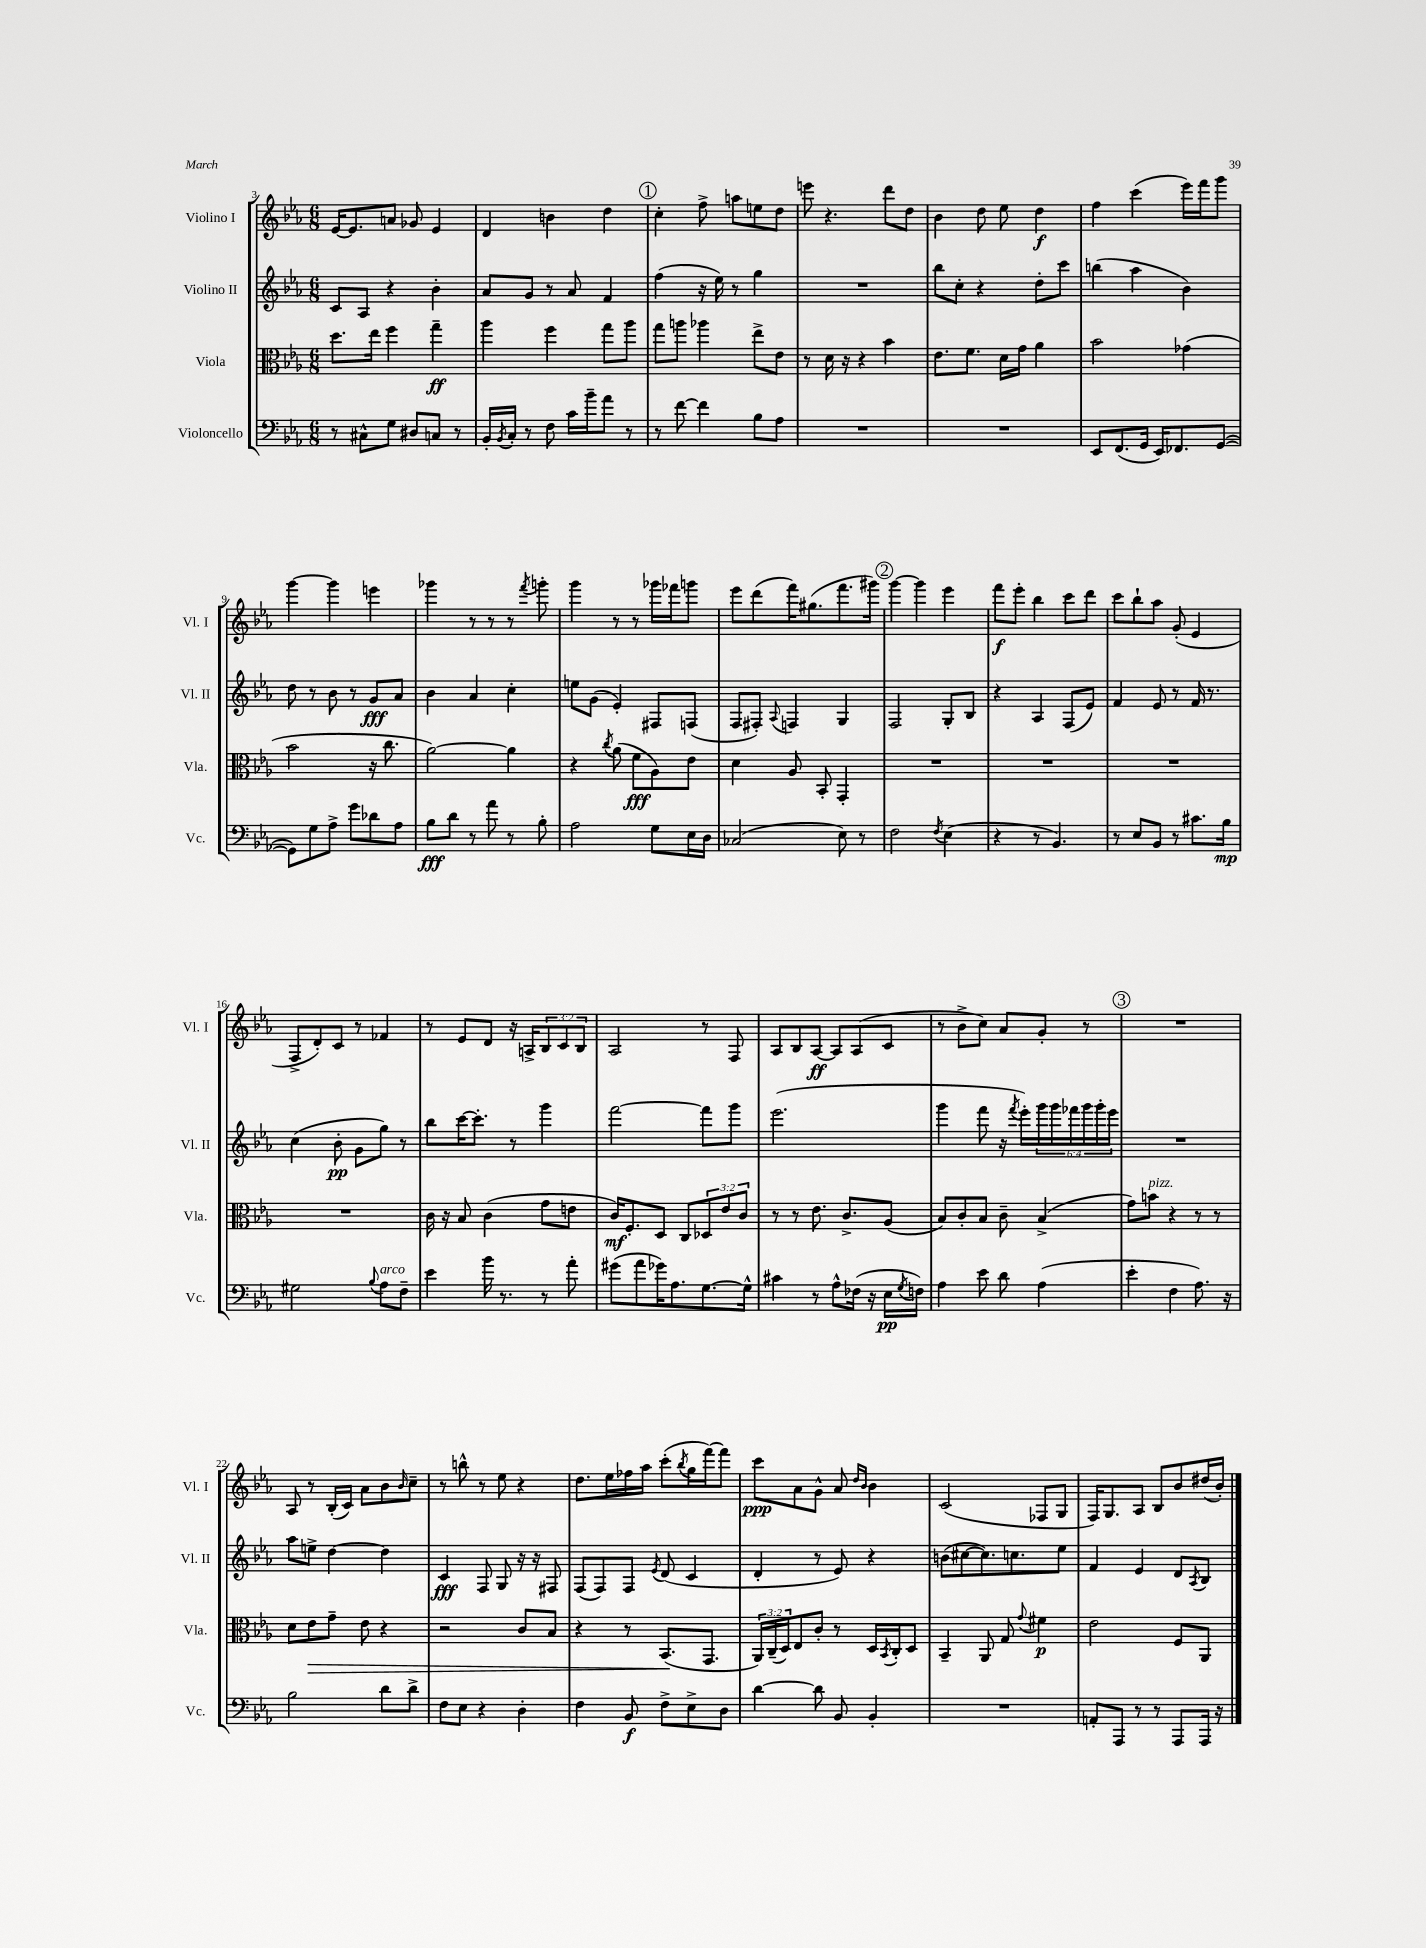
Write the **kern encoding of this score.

**kern	**dynam	**kern	**dynam	**kern	**dynam	**kern	**dynam
*part4	*part4	*part3	*part3	*part2	*part2	*part1	*part1
*staff4	*staff4	*staff3	*staff3	*staff2	*staff2	*staff1	*staff1
*I"Violoncello	*	*I"Viola	*	*I"Violino II	*	*I"Violino I	*
*I'Vc.	*	*I'Vla.	*	*I'Vl. II	*	*I'Vl. I	*
*clefF4	*	*clefC3	*	*clefG2	*	*clefG2	*
*k[b-e-a-]	*	*k[b-e-a-]	*	*k[b-e-a-]	*	*k[b-e-a-]	*
*M6/8	*	*M6/8	*	*M6/8	*	*M6/8	*
=3	=3	=3	=3	=3	=3	=3	=3
8r	.	8.dd\L	.	8c/L	.	[16e-/KL	.
.	.	.	.	.	.	8.e-/]	.
8C#X^^\L	.	.	.	8A-/J	.	.	.
.	.	16ee-\Jk	.	.	.	.	.
8G\J	.	4ff\	.	4r	.	8an/J	.
8D#X/L	.	.	.	.	.	8g-X/	.
8Cn/J	.	4gg~\	ff	4b-'\	.	4e-/	.
8r	.	.	.	.	.	.	.
=4	=4	=4	=4	=4	=4	=4	=4
16BB-'/LL	.	4aa-\	.	8a-/L	.	4d/	.
8qBB-/	.	.	.	.	.	.	.
16C'/JJ	.	.	.	.	.	.	.
8r	.	.	.	8g/J	.	.	.
8F\	.	4ff\	.	8r	.	4bn\	.
16c\LL	.	.	.	8a-/	.	.	.
16b-~\J	.	.	.	.	.	.	.
8a-\J	.	8gg\L	.	4f/	.	4dd\	.
8r	.	8aa-\J	.	.	.	.	.
!!LO:REH:place=s1:t=1
=5	=5	=5	=5	=5	=5	=5	=5
8r	.	8gg\L	.	(4ff\	.	4cc'\	.
[8f\	.	8aan\J	.	.	.	.	.
4f\]	.	4aa-X\	.	16r	.	8ff^\	.
.	.	.	.	16ee-\)	.	.	.
.	.	.	.	8r	.	8aan\L	.
8B-\L	.	8ee-^\L	.	4gg\	.	8een\	.
8A-\J	.	8e-\J	.	.	.	8dd\J	.
=6	=6	=6	=6	=6	=6	=6	=6
2.r	.	8r	.	2.r	.	8eeen\	.
.	.	16d\	.	.	.	4.r	.
.	.	16r	.	.	.	.	.
.	.	4r	.	.	.	.	.
.	.	4b-\	.	.	.	8ddd\L	.
.	.	.	.	.	.	8dd\J	.
=7	=7	=7	=7	=7	=7	=7	=7
2.r	.	8.e-\L	.	8bb-\L	.	4b-\	.
.	.	.	.	8cc'\J	.	.	.
.	.	8.f\J	.	.	.	.	.
.	.	.	.	4r	.	8dd\	.
.	.	16d\LL	.	.	.	8ee-\	.
.	.	16g\JJ	.	.	.	.	.
.	.	4a-\	.	8dd'\L	.	4dd\	f
.	.	.	.	8ccc\J	.	.	.
=8	=8	=8	=8	=8	=8	=8	=8
8EE-/L	.	2b-\	.	(4bbn\	.	4ff\	.
(8.FF/	.	.	.	.	.	.	.
.	.	.	.	4aa-\	.	(4ccc\	.
16GG/Jk	.	.	.	.	.	.	.
16EE-/KL)	.	.	.	.	.	.	.
8.FF-X/	.	.	.	.	.	.	.
.	.	(4g-X\	.	4b-\)	.	16eee-\LL)	.
.	.	.	.	.	.	16fff\J	.
([8GG/J	.	.	.	.	.	8ggg\J	.
!!LO:LB:g=z
=9	=9	=9	=9	=9	=9	=9	=9
8GG\L])	.	2b-\	.	8dd\	.	[4ggg\	.
8G\	.	.	.	8r	.	.	.
8A-^\J	.	.	.	8b-\	.	4ggg\]	.
8g\L	.	.	.	8r	.	.	.
8d-X\	.	16r	.	8g/L	fff	4eeen\	.
.	.	8.cc\	.	.	.	.	.
8A-\J	.	.	.	8a-/J	.	.	.
=10	=10	=10	=10	=10	=10	=10	=10
8B-\L	fff	[2a-\)	.	4b-\	.	4ggg-X\	.
8d\J	.	.	.	.	.	.	.
8r	.	.	.	4a-/	.	8r	.
8a-\	.	.	.	.	.	8r	.
8r	.	4a-\]	.	4cc'\	.	8r	.
.	.	.	.	.	.	8qfff/	.
8B-'\	.	.	.	.	.	8gggn'\	.
=11	=11	=11	=11	=11	=11	=11	=11
2A-\	.	4r	.	8een\L	.	4ggg\	.
.	.	.	.	(8g\J	.	.	.
.	.	8qcc/	.	.	.	.	.
.	.	(8a-\	.	4e-'/)	.	8r	.
.	.	8f\L	fff	.	.	8r	.
8G\L	.	8A-\)	.	8F#X/L	.	16ggg-X\LL	.
.	.	.	.	.	.	16fff-X\J	.
16E-\L	.	8e-\J	.	(8Fn/J	.	8gggn\J	.
16D\JJ	.	.	.	.	.	.	.
=12	=12	=12	=12	=12	=12	=12	=12
(2C-X/	.	4d\	.	8F/L	.	8eee-\L	.
.	.	.	.	8F#X'/J)	.	(8ddd\	.
.	.	.	.	8qqA-/	.	.	.
.	.	8A-/	.	4Fn/	.	16fff\K)	.
.	.	.	.	.	.	(8.gg#X\	.
.	.	8BB-'/	.	.	.	.	.
8E-\)	.	4GG'/	.	4G/	.	8.fff\	.
8r	.	.	.	.	.	.	.
.	.	.	.	.	.	16ggg#X\Jk)	.
!!LO:REH:place=s1:t=2
=13	=13	=13	=13	=13	=13	=13	=13
2F\	.	2.r	.	2F/	.	[4ggg\	.
.	.	.	.	.	.	4ggg\]	.
8qF/	.	.	.	.	.	.	.
(4E-\	.	.	.	8G'/L	.	4eee-\	.
.	.	.	.	8B-/J	.	.	.
=14	=14	=14	=14	=14	=14	=14	=14
4r	.	2.r	.	4r	.	8fff\L	f
.	.	.	.	.	.	8eee-'\J	.
8r	.	.	.	4A-/	.	4bb-\	.
4.BB-/)	.	.	.	.	.	.	.
.	.	.	.	(8F/L	.	8ccc\L	.
.	.	.	.	8e-/J)	.	8ddd\J	.
=15	=15	=15	=15	=15	=15	=15	=15
8r	.	2.r	.	4f/	.	8ccc\L	.
8E-/L	.	.	.	.	.	8bb-`\	.
8BB-/J	.	.	.	8e-/	.	8aa-\J	.
8r	.	.	.	8r	.	(8g'/	.
8.c#X\L	.	.	.	16f/	.	4e-/	.
.	.	.	.	8.r	.	.	.
16B-\Jk	mp	.	.	.	.	.	.
!!LO:LB:g=z
=16	=16	=16	=16	=16	=16	=16	=16
2G#X\	.	2.r	.	(4cc\	.	8F^/L	.
.	.	.	.	.	.	8d'/)	.
.	.	.	.	8b-'\	pp	8c/J	.
.	.	.	.	8g\L	.	8r	.
8qqB-/	.	.	.	.	.	.	.
!LO:TX:a:i:t=arco	!	!	!	!	!	!	!
8A-\L	.	.	.	8gg\J)	.	4f-X/	.
8F~\J	.	.	.	8r	.	.	.
=17	=17	=17	=17	=17	=17	=17	=17
4e-\	.	16c\	.	8bb-\L	.	8r	.
.	.	16r	.	.	.	.	.
.	.	8B-/	.	[16ccc\K	.	8e-/L	.
.	.	.	.	8.ccc'\J]	.	.	.
16b-\	.	(4c\	.	.	.	8d/J	.
8.r	.	.	.	.	.	.	.
.	.	.	.	8r	.	16r	.
.	.	.	.	.	.	16An^/KL	.
8r	.	8g\L	.	4ggg\	.	12B-/	.
.	.	.	.	.	.	12c/	.
8a-'\	.	8en\J	.	.	.	.	.
.	.	.	.	.	.	12B-/J	.
=18	=18	=18	=18	=18	=18	=18	=18
(8g#X\L	.	16c/KL)	mf	[2fff\	.	2A-/	.
.	.	8.F'/	.	.	.	.	.
8a-\	.	.	.	.	.	.	.
16g-X\K)	.	8D/J	.	.	.	.	.
8.A-\	.	.	.	.	.	.	.
.	.	8C/L	.	.	.	.	.
[8.G\	.	12D-X/	.	8fff\L]	.	8r	.
.	.	12e-/	.	.	.	.	.
.	.	.	.	8ggg\J	.	8F/	.
.	.	12c/J	.	.	.	.	.
16G^^\Jk]	.	.	.	.	.	.	.
=19	=19	=19	=19	=19	=19	=19	=19
4c#X\	.	8r	.	(2.eee-\	.	8A-/L	.
.	.	8r	.	.	.	8B-/	.
8r	.	8.e-\	.	.	.	[8A-/J	ff
8A-^^\L	.	.	.	.	.	8A-/L]	.
.	.	8.c^/L	.	.	.	.	.
(16F-X\Jk	.	.	.	.	.	(8A-/	.
16r	.	.	.	.	.	.	.
16E-\LL	pp	(8A-/J	.	.	.	8c/J	.
8qG/	.	.	.	.	.	.	.
16Fn\JJ)	.	.	.	.	.	.	.
=20	=20	=20	=20	=20	=20	=20	=20
4A-\	.	8B-/L)	.	4ggg\	.	8r	.
.	.	8c'/	.	.	.	8b-^\L	.
8e-\	.	8B-/J	.	8fff\	.	8cc\J)	.
8d\	.	8c~\	.	16r	.	8a-/L	.
.	.	.	.	8qfff/	.	.	.
.	.	.	.	16eee-'\LL)	.	.	.
(4A-\	.	(4B-^/	.	24ggg\	.	8g'/J	.
.	.	.	.	24ggg\	.	.	.
.	.	.	.	24fff-X\	.	.	.
.	.	.	.	24ggg\	.	8r	.
.	.	.	.	24ggg'\	.	.	.
.	.	.	.	24eee-\JJ	.	.	.
!!LO:REH:place=s1:t=3
=21	=21	=21	=21	=21	=21	=21	=21
4e-'\	.	8g\L)	.	2.r	.	2.r	.
!	!	!LO:TX:a:i:t=pizz.	!	!	!	!	!
.	.	8bn\J	.	.	.	.	.
4F\	.	4r	.	.	.	.	.
8.A-\)	.	8r	.	.	.	.	.
.	.	8r	.	.	.	.	.
16r	.	.	.	.	.	.	.
!!LO:LB:g=z
=22	=22	=22	=22	=22	=22	=22	=22
2B-\	.	8d\L	.	8aa-\L	.	8A-/	.
!	!	!	!LO:HP:b	!	!	!	!
.	.	8e-\	>	8een^\J	.	8r	.
.	.	8g~\J	.	[4dd\	.	(16B-'/LL	.
.	.	.	.	.	.	16c/JJ)	.
.	.	8e-\	.	.	.	8a-\L	.
8d\L	.	4r	.	4dd\]	.	8b-\	.
.	.	.	.	.	.	16qqb-/	.
8d^\J	.	.	.	.	.	8cc~\J	.
=23	=23	=23	=23	=23	=23	=23	=23
8F\L	.	2r	.	4c/	fff	8r	.
8E-\J	.	.	.	.	.	8bbn^^\	.
4r	.	.	.	8F/	.	8r	.
.	.	.	.	8G/	.	8ee-\	.
4D'\	.	8c/L	.	16r	.	4r	.
.	.	.	.	16r	.	.	.
.	.	8B-/J	.	8F#X/	.	.	.
=24	=24	=24	=24	=24	=24	=24	=24
4F\	.	4r	.	(8F/L	.	8.dd\L	.
.	.	.	.	8F/)	.	.	.
.	.	.	.	.	.	16ee-\L	.
8BB-/	f	8r	.	8F/J	.	16ff-X\	.
.	.	.	.	.	.	16aa-\JJ	.
.	.	.	.	8qe-/	.	.	.
8F^\L	.	(8.BB-/L	.	(8d/	.	(8ccc'\L	.
.	.	.	.	.	.	8qbb-/	.
8E-^\	.	.	.	4c/	.	16gg\L	.
.	.	8.GG/J	]	.	.	[16fff\J)	.
8D\J	.	.	.	.	.	8fff\J]	.
=25	=25	=25	=25	=25	=25	=25	=25
[4d\	.	24AA-/LL)	.	4d'/	.	8ccc\L	ppp
.	.	(24C~/	.	.	.	.	.
.	.	24D/J)	.	.	.	.	.
.	.	8E-/	.	.	.	8a-\	.
8d\]	.	8c'/J	.	8r	.	8g^^\J	.
8BB-/	.	8r	.	8e-/)	.	8a-/	.
.	.	.	.	.	.	16qqdd/LL	.
.	.	.	.	.	.	16qqb-/JJ	.
4BB-'/	.	16D/LL	.	4r	.	4b-\	.
.	.	8qBB-/	.	.	.	.	.
.	.	16C'/J	.	.	.	.	.
.	.	8D/J	.	.	.	.	.
=26	=26	=26	=26	=26	=26	=26	=26
2.r	.	4BB-~/	.	(8bn\L	.	(2c/	.
.	.	.	.	[8cc#X\	.	.	.
.	.	8AA-/	.	8.cc#\])	.	.	.
.	.	8G/	.	.	.	.	.
.	.	.	.	8.ccn\	.	.	.
.	.	8qqg/	.	.	.	.	.
.	.	4f#X\	p	.	.	8F-X/L	.
.	.	.	.	8ee-\J	.	8G/J	.
=27	=27	=27	=27	=27	=27	=27	=27
8AAn'/L	.	2e-\	.	4f/	.	16F/KL)	.
.	.	.	.	.	.	8.G/	.
8AAA-/J	.	.	.	.	.	.	.
8r	.	.	.	4e-/	.	8A-/J	.
8r	.	.	.	.	.	8B-/L	.
8AAA-/L	.	8F/L	.	8d/L	.	8b-/	.
.	.	.	.	8qA-/	.	.	.
16AAA-/Jk	.	8AA-/J	.	8B-/J	.	(16dd#X/L	.
16r	.	.	.	.	.	16b-'/JJ)	.
==	==	==	==	==	==	==	==
*-	*-	*-	*-	*-	*-	*-	*-
